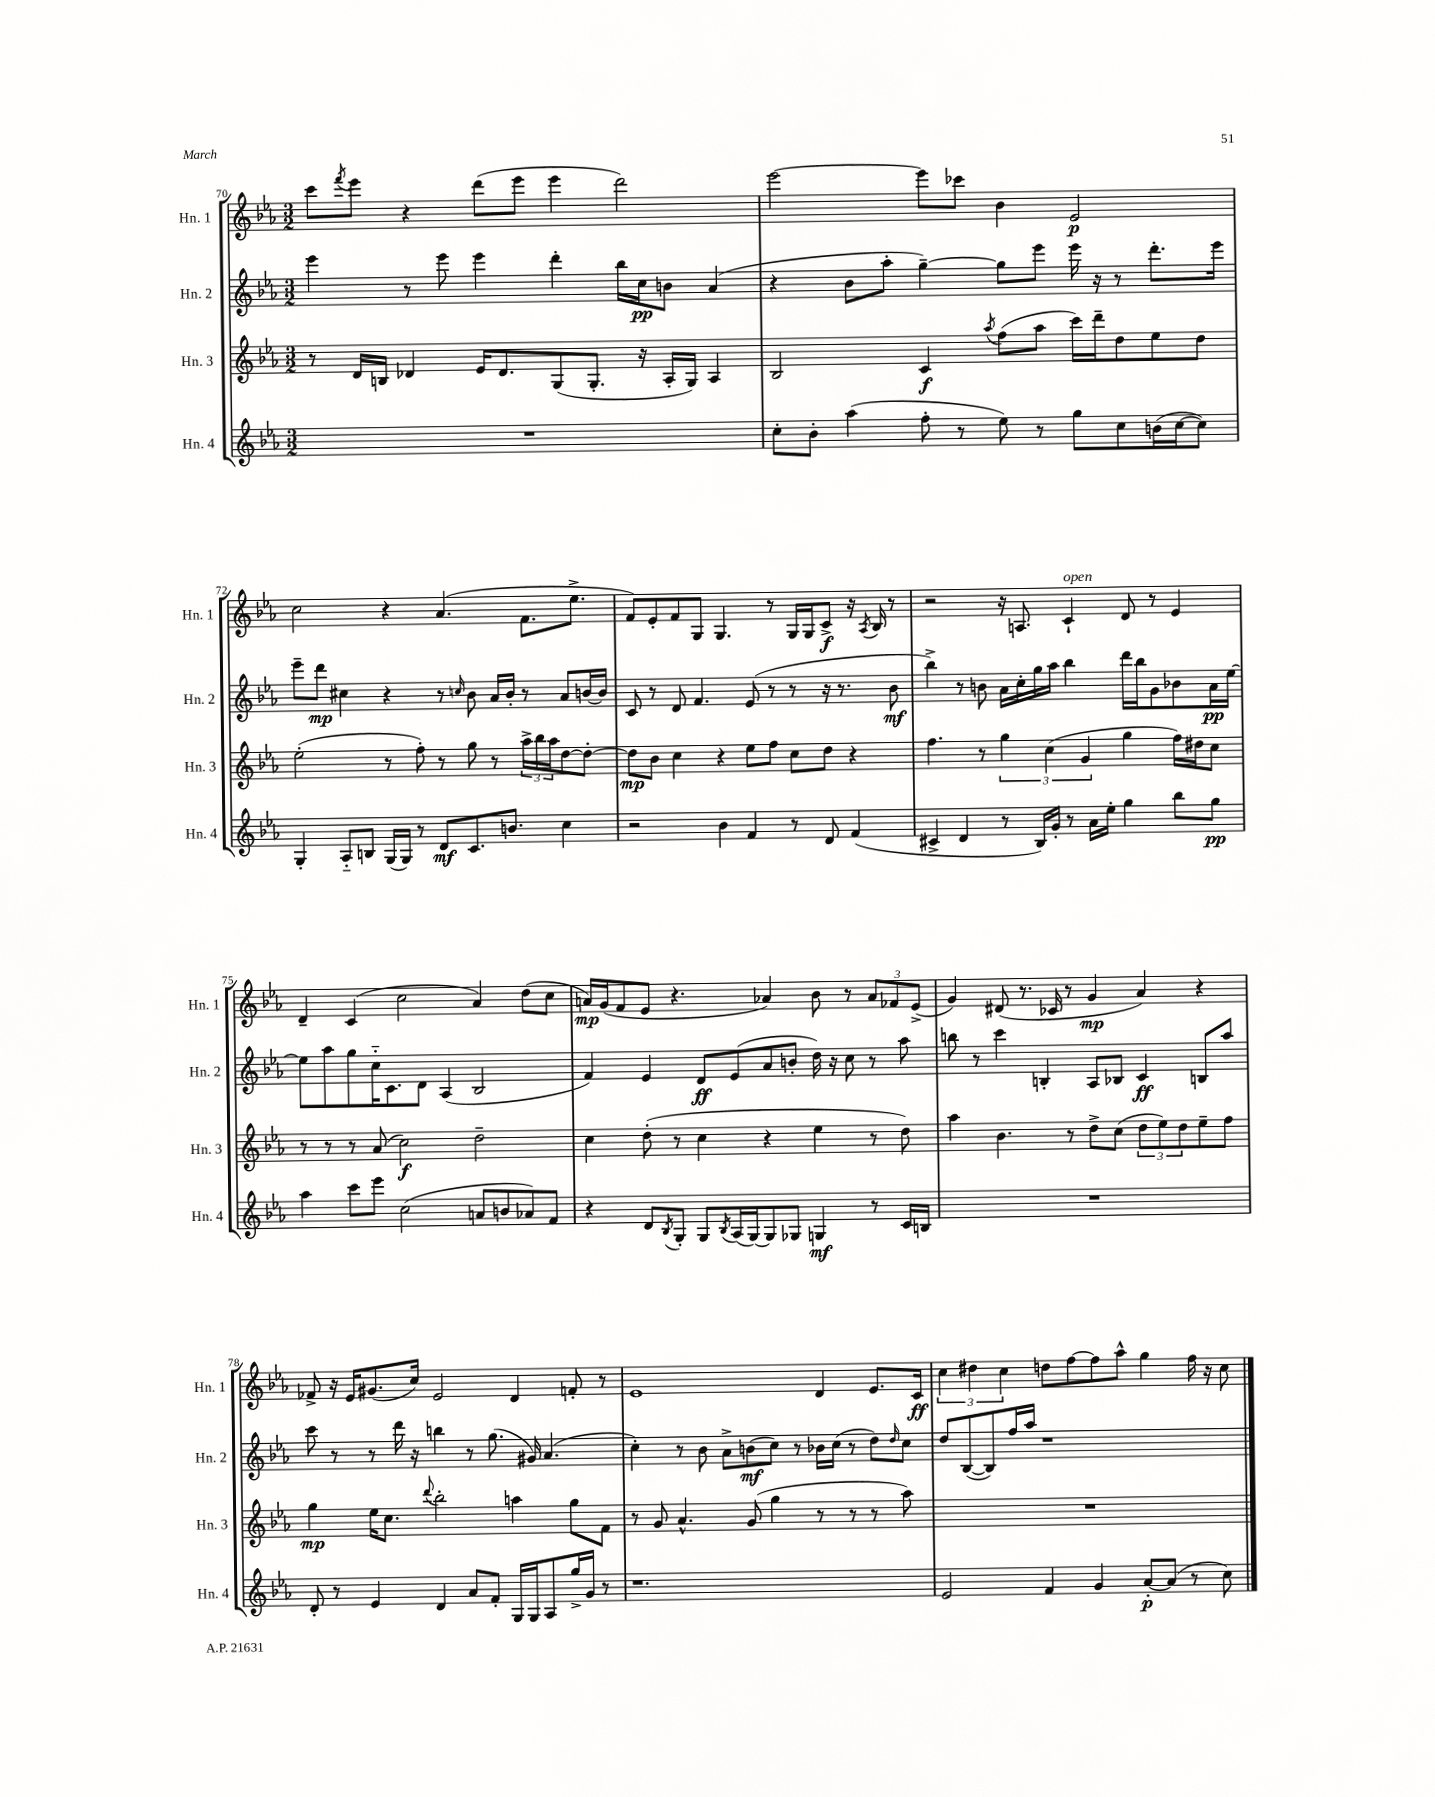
<<
\new StaffGroup <<
\new Staff = "s0" \with { instrumentName = "Hn. 1" shortInstrumentName = "Hn. 1" } {
    \clef treble \key ees \major \numericTimeSignature \time 3/2
    c'''8 \acciaccatura { f'''8 } ees'''8 r4 d'''8( ees'''8 ees'''4 d'''2) |
    ees'''2~ ees'''8 ces'''8 bes'4 ees'2\p |
    c''2 r4 aes'4.( f'8. ees''8.-> |
    f'8) ees'8-. f'8 g8 g4. r8 g16 g16 c'8->\f r16 \acciaccatura { aes8 } bes16 r8 |
    r2 r16 a8. c'4-!^\markup { \italic "open" } d'8 r8 ees'4 |
    d'4-- c'4( c''2 aes'4) d''8( c''8 |
    a'16\mp) g'16( f'8 ees'8 r4. aes'4) bes'8 r8 \tuplet 3/2 { aes'8 fes'8 ees'8->( } |
    g'4) dis'8( r8. ces'16 r8 g'4\mp aes'4) r4 |
    fes'8-> r16 ees'16 gis'8.( c''16) ees'2 d'4 f'8-. r8 |
    ees'1 d'4 ees'8. c'16\ff |
    \tuplet 3/2 { c''4 dis''4 c''4 } d''8 f''8~ f''8 aes''8-^ g''4 f''16 r16 c''8 \bar "|." |
}
\new Staff = "s1" \with { instrumentName = "Hn. 2" shortInstrumentName = "Hn. 2" } {
    \clef treble \key ees \major \numericTimeSignature \time 3/2
    ees'''4 r8 ees'''8 ees'''4 d'''4-. bes''16 c''16\pp b'8 aes'4( |
    r4 bes'8 aes''8-. g''4~--) g''8 ees'''8 ees'''16 r16 r8 d'''8.-. ees'''16 |
    ees'''8-- d'''8\mp cis''4 r4 r8 \grace { c''16 } bes'8 aes'16 bes'16-. r8 aes'8 b'16~ b'16 |
    c'8 r8 d'8 f'4. ees'8( r8 r8 r16 r8. bes'8\mf |
    bes''4->) r8 b'8 aes'16 c''16-. g''16 aes''16 bes''4 d'''16 bes''16 g'8 bes'8 aes'16\pp ees''16~ |
    ees''8 aes''8 g''8 c''16-_ c'8. d'8 aes4( bes2 |
    f'4) ees'4 d'8\ff ees'8( aes'8 b'8-. d''16) r16 c''8 r8 aes''8 |
    b''8 r8 c'''4 b4-. aes8 bes8 c'4\ff b8 aes''8 |
    c'''8 r8 r8 d'''16 r16 b''4 r8 g''8.( gis'16) aes'4.( |
    c''4-.) r8 bes'8 aes'8-> b'8\mf( c''8) r8 bes'16 c''16( r8 d''8) \grace { d''16 } c''8 |
    d''8 bes8~( bes8) f''16 aes''16 r1 \bar "|." |
}
\new Staff = "s2" \with { instrumentName = "Hn. 3" shortInstrumentName = "Hn. 3" } {
    \clef treble \key ees \major \numericTimeSignature \time 3/2
    r8 d'16 b16 des'4 ees'16 des'8. g8( g8.-. r16 aes16-. g16) aes4 |
    bes2 c'4\f \acciaccatura { aes''8 } f''8( aes''8 c'''16) d'''16-- d''8 ees''8 d''8 |
    ees''2-.( r8 f''8-.) r8 g''8 r8 \tuplet 3/2 { aes''16-> bes''16 aes''16 } d''8~ d''8~-. |
    d''8\mp bes'8 c''4 r4 ees''8 f''8 c''8 d''8 r4 |
    f''4. r8 \tuplet 3/2 { g''4 c''4( g'4 } g''4 f''16) dis''16 c''8 |
    r8 r8 r8 aes'8( c''2\f) d''2-- |
    c''4 d''8-.( r8 c''4 r4 ees''4 r8 d''8) |
    aes''4 bes'4. r8 d''8-> c''8( \tuplet 3/2 { d''8 ees''8) d''8 } ees''8-- f''8 |
    g''4\mp ees''16 c''8. \appoggiatura { d'''8 } bes''2-. a''4 g''8 f'8 |
    r8 g'8 aes'4.-^ g'8( g''4 r8 r8 r8 aes''8) |
    R1. \bar "|." |
}
\new Staff = "s3" \with { instrumentName = "Hn. 4" shortInstrumentName = "Hn. 4" } {
    \clef treble \key ees \major \numericTimeSignature \time 3/2
    R1. |
    c''8-. bes'8-. aes''4( f''8-. r8 ees''8) r8 g''8 c''8 b'16( c''16~ c''8) |
    g4-. aes8-_ b8 g16( g16) r8 d'8\mf c'8. b'8. c''4 |
    r2 bes'4 f'4 r8 d'8 f'4( |
    cis'4-> d'4 r8 bes16) g'16-. r8 aes'16 ees''16-. g''4 bes''8 g''8\pp |
    aes''4 c'''8 ees'''8 c''2( a'8 b'8 aes'8) f'8 |
    r4 d'8 \acciaccatura { bes8 } g8-. g8 \acciaccatura { bes8 } aes16( g16~) g8 ges8 g4\mf r8 c'16 b16 |
    R1. |
    d'8-. r8 ees'4 d'4 aes'8 f'8-. g16 g16 aes8 g''16-> g'16 r8 |
    r1. |
    ees'2 f'4 g'4 aes'8~-.\p aes'8( r8 c''8) \bar "|." |
}
>>
>>
\layout { \context { \Score currentBarNumber = #70 } }
